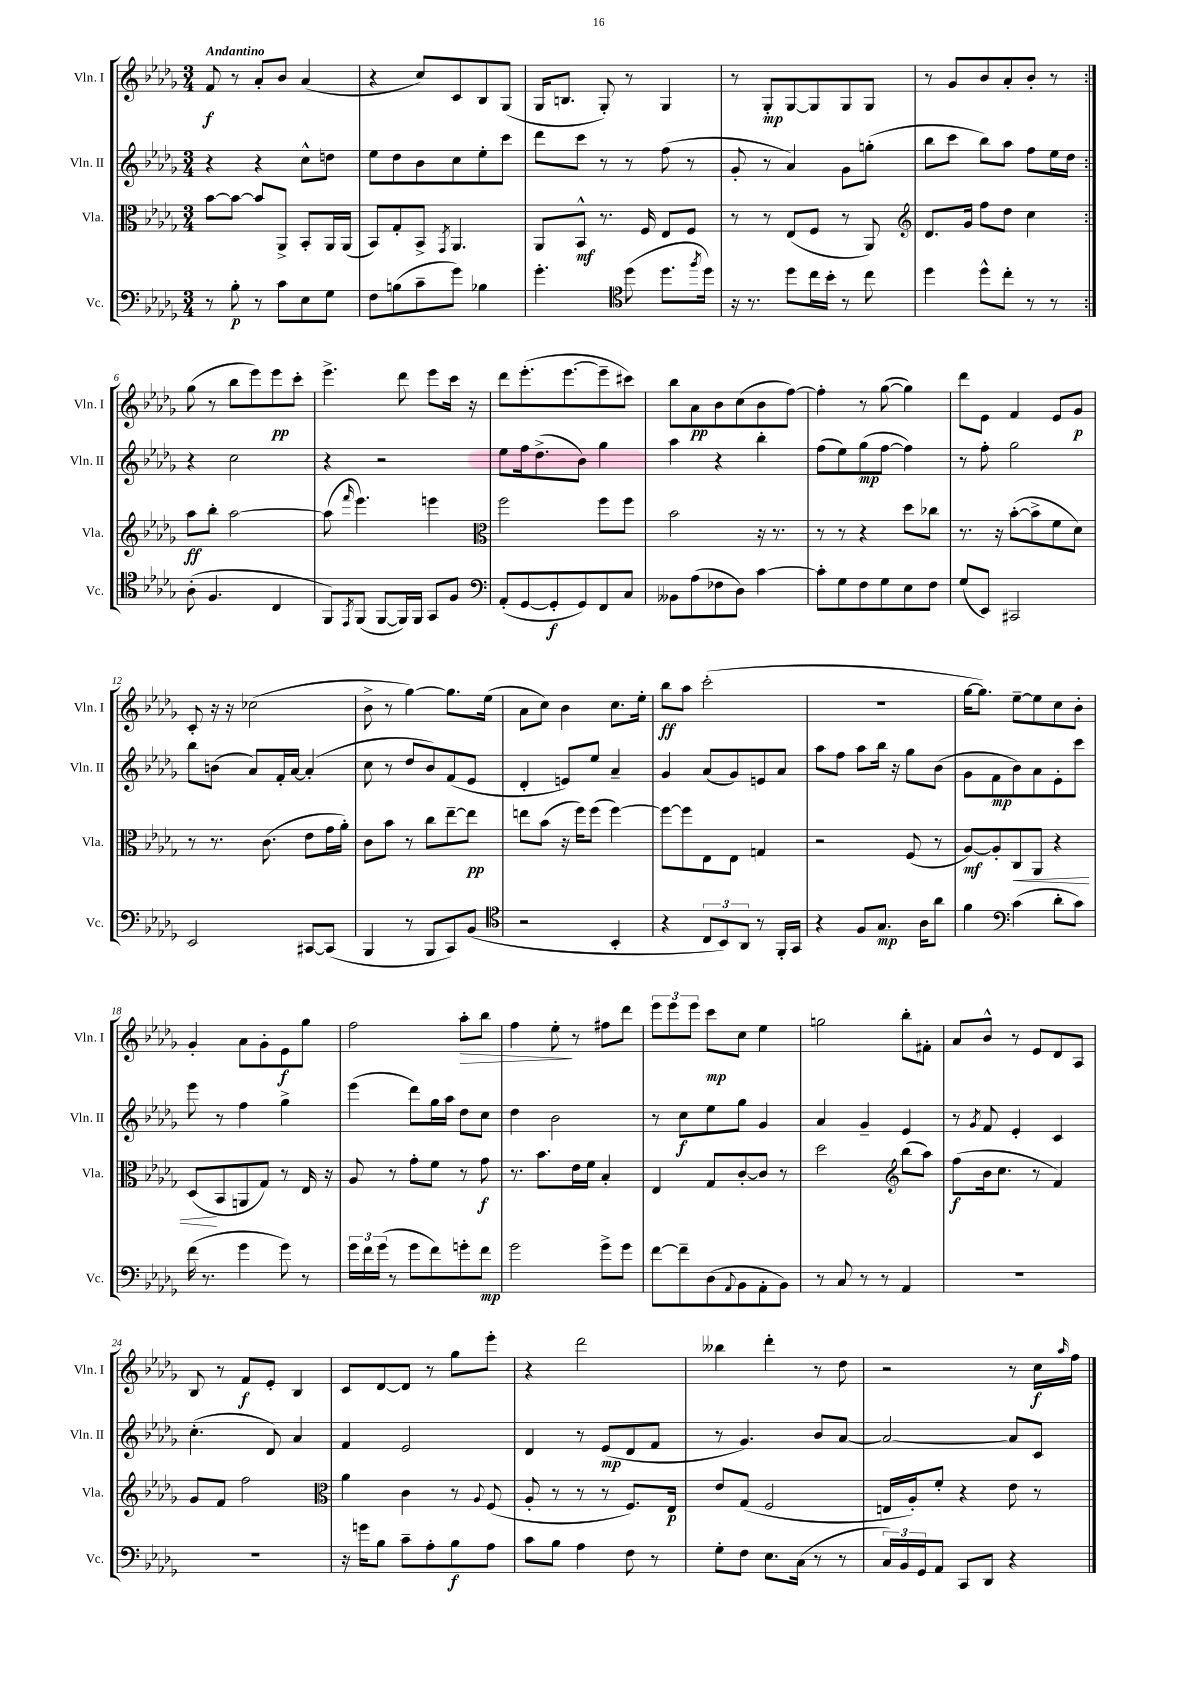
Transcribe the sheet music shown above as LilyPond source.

<<
\new StaffGroup <<
\new Staff = "s0" \with { instrumentName = "Vln. I" shortInstrumentName = "Vln. I" } {
    \clef treble \key des \major \numericTimeSignature \time 3/4 \tempo "Andantino"
    \repeat volta 2 { f'8\f r8 aes'8-. bes'8 aes'4( |
    r4 c''8) c'8 bes8 ges8( |
    ges16 b8. ges8-.) r8 ges4 |
    r8 ges8-.\mp ges8~ ges8 ges8 ges8 |
    r8 ges'8 bes'8 aes'8-. bes'8-. r8 | }
    ges''8( r8 bes''8 ees'''8) ees'''8\pp c'''8-. |
    ees'''4.-> des'''8 ees'''8 c'''16 r16 |
    des'''8 ees'''8.-.( ees'''8.~ ees'''8-- cis'''8) |
    bes''8 aes'8\pp bes'8 c''8( bes'8 f''8~) |
    f''4-. r8 ges''8~( ges''4) |
    des'''8 ees'8 f'4 ees'8 ges'8\p |
    c'8-. r16 r16 ces''2( |
    bes'8-> r8 ges''4~) ges''8. ees''16( |
    aes'8 c''8) bes'4 c''8. ees''16-. |
    bes''8\ff aes''8 c'''2-.( |
    R2. |
    ges''16~ ges''8.) ees''8~-- ees''8 c''8 bes'8-. |
    ges'4-. aes'8 ges'8-. ees'8\f ges''8 |
    f''2 aes''8-.\> bes''8 |
    f''4 ees''8-.\! r8 fis''8 des'''8 |
    \tuplet 3/2 { ees'''8 ees'''8 ees'''8 } c'''8\mp c''8 ees''4 |
    g''2 bes''8-. fis'8-. |
    aes'8 bes'8-^ r8 ees'8 des'8 aes8 |
    bes8 r8 f'8\f ees'8-. bes4 |
    c'8 des'8~ des'8 r8 ges''8 ees'''8-. |
    r4 des'''2 |
    beses''4 des'''4-. r8 des''8 |
    r2 r8 c''16\f \grace { aes''16 } f''16 \bar "|." |
}
\new Staff = "s1" \with { instrumentName = "Vln. II" shortInstrumentName = "Vln. II" } {
    \clef treble \key des \major \numericTimeSignature \time 3/4
    \repeat volta 2 { r4 r4 c''8-^ d''8 |
    ees''8 des''8 bes'8 c''8 ees''8-. c'''8 |
    des'''8 c'''8 r8 r8 f''8( r8 |
    ges'8-. r8 aes'4) ges'8 g''8-.( |
    bes''8 c'''8 bes''8) aes''8 f''8 ees''16 des''16 | }
    r4 c''2 |
    r4 r2 |
    ees''8 f''16 des''8.->( bes'8) ges''4 |
    aes''4 r4 bes''4-. |
    f''8( ees''8) ges''8\mp( f''8~ f''4) |
    r8 f''8-. ges''2 |
    bes''8 b'8( aes'8) f'16-. aes'16~ aes'4-.( |
    c''8 r8 des''8 bes'8) f'8( ees'8 |
    des'4-. e'8) ees''8 aes'4-- |
    ges'4 aes'8( ges'8) e'8 aes'8 |
    aes''8 f''8 aes''8 bes''16 r16 ges''8 bes'8( |
    ges'8 f'8\mp bes'8) aes'8 ees'8-. c'''8 |
    ees'''8 r8 f''4 ges''4-> |
    ees'''4( des'''8) ges''16 aes''16 des''8 c''8 |
    des''4 bes'2 |
    r8 c''8\f ees''8 ges''8 ges'4 |
    aes'4 ges'4-- ees'4 |
    r8 \acciaccatura { ges'8 } f'8 ees'4-. c'4 |
    c''4.-.( des'8) aes'4 |
    f'4 ees'2 |
    des'4 r8 ees'8\mp( des'8 f'8 |
    r8 ges'4.) bes'8 aes'8~ |
    aes'2~ aes'8 c'8 \bar "|." |
}
\new Staff = "s2" \with { instrumentName = "Vla." shortInstrumentName = "Vla." } {
    \clef alto \key des \major \numericTimeSignature \time 3/4
    \repeat volta 2 { bes'8~ bes'8~ bes'8 aes,8-> bes,8-. aes,16 aes,16( |
    bes,8) ges8-. bes,8-> \acciaccatura { ges,8 } aes,4. |
    aes,8 bes,8-^\mf r8. f16 ees8 f8 |
    r8 r8 ees8( f8 r8 aes,8) |
    \clef treble des'8. ges'16 f''8 des''8 c''4 | }
    aes''8\ff bes''8-. aes''2~ |
    aes''8( \grace { f'''16 } ees'''4.) e'''4 |
    \clef alto f''2 f''8 f''8 |
    bes'2 r16 r8. |
    r8 r8 r4 des''8 ces''8 |
    r8. r16 bes'8~-.( bes'8-> f'8 des'8) |
    r8 r8. c'8.( ees'8 ges'16 aes'16-.) |
    c'8 bes'8 r8 c''8 ees''8~-- ees''8\pp |
    e''8 bes'8( r16 f''16) f''8( f''4~) |
    f''8~ f''8 ees8 ees8 g4 |
    r2 f8( r8 |
    aes8~\mf) aes8-. c8\< aes,8 r4 |
    des8\!( bes,8 a,8 ges8) r8 ees16 r16 |
    aes8 r8 ges'8-. f'8 r8 ges'8\f |
    r8. bes'8. ees'16 f'16 bes4-. |
    ees4 ges8 c'8~-. c'8 r8 |
    des''2 \clef treble bes''8( aes''8) |
    f''8\f( bes'16 c''8. r8 f'4) |
    ges'8 f'8 f''2 |
    \clef alto aes'4 c'4 r8 \appoggiatura { aes8 } f8( |
    aes8-. r8 r8 r8 f8.) ees16\p |
    ees'8 ges8( f2 |
    e16 aes16-.) f'8-. r4 ees'8 r8 \bar "|." |
}
\new Staff = "s3" \with { instrumentName = "Vc." shortInstrumentName = "Vc." } {
    \clef bass \key des \major \numericTimeSignature \time 3/4
    \repeat volta 2 { r8 bes8-.\p r8 c'8 ees8 ges8 |
    f8 b8( c'8-- ges'8) bes4 |
    ges'4.-. \clef tenor des''8( des''8. \acciaccatura { f''8 } des''16) |
    r16 r8. des''8 c''16 bes'16-. r8 c''8 |
    des''4 des''8-^ c''8-. r8 r8 | }
    aes8-.( f4. c4 |
    f,8) \acciaccatura { ees,8 } f,8( f,8~ f,16) f,16 ges,8 f8 |
    \clef bass aes,8-.( ges,8~ ges,8-.\f ges,8) f,8 c8 |
    beses,8 aes8( fes8 des8) c'4~ |
    c'8-. ges8 f8 ges8 ees8 f8 |
    ges8( ees,8) cis,2 |
    ees,2 cis,8~ cis,8( |
    bes,,4 r8 bes,,8 c,8) bes,8( |
    \clef tenor r2 bes,4-. |
    r4 \tuplet 3/2 { c8 bes,8) aes,8 } r8 f,16-. ges,16 |
    r4 f8 ges8.\mp aes16 aes'8 |
    f'4 \clef bass c'4( des'8-. c'8) |
    f'16( r8. ges'4 ges'8) r8 |
    \tuplet 3/2 { ges'16 f'16 ges'16( } r8 ges'8 f'8) g'8-. f'8\mp |
    ges'2 ges'8-> ges'8 |
    f'8~ f'8-- des8( \appoggiatura { aes,8 } bes,8 aes,8-. bes,8) |
    r8 c8 r8 r8 aes,4 |
    R2. |
    R2. |
    r16 g'16 bes8 c'8-- aes8-. bes8\f aes8 |
    c'8 bes8 aes4 f8 r8 |
    ges8-. f8 ees8. c16( r8 r8 |
    \tuplet 3/2 { c16) bes,16 ges,16 } aes,8 c,8 des,8 r4 \bar "|." |
}
>>
>>
